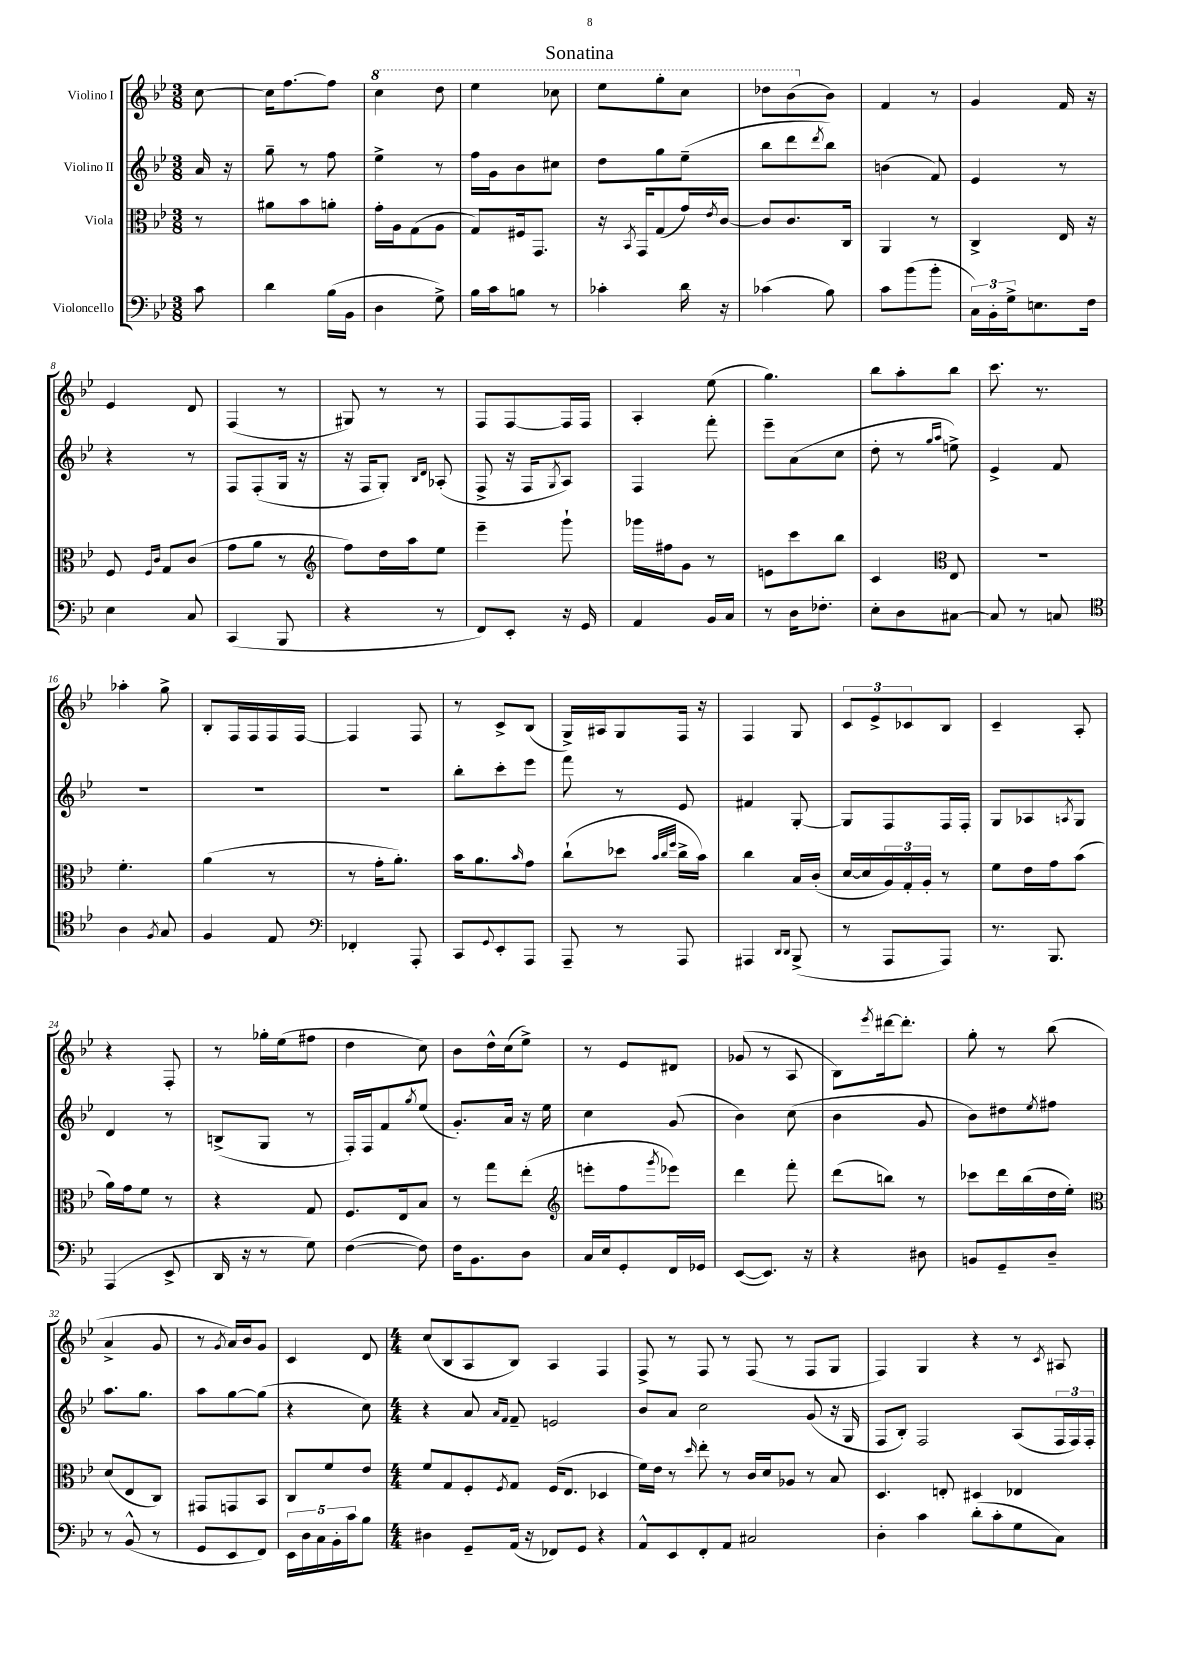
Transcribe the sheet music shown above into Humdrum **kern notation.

**kern	**kern	**kern	**kern
*part4	*part3	*part2	*part1
*staff4	*staff3	*staff2	*staff1
*I"Violoncello	*I"Viola	*I"Violino II	*I"Violino I
*clefF4	*clefC3	*clefG2	*clefG2
*k[b-e-]	*k[b-e-]	*k[b-e-]	*k[b-e-]
*M3/8	*M3/8	*M3/8	*M3/8
=	=	=	=
8c\	8r	16a/	[8cc\
.	.	16r	.
=1	=1	=1	=1
4d\	8a#X\L	8gg~\	16cc\KL]
.	.	.	[8.ff\
.	8b-\	8r	.
(16B-\LL	8an'\J	8ff\	8ff\J]
16BB-\JJ	.	.	.
=2	=2	=2	=2
*	*	*	*8va
4D\	16g'\LL	4ee-^\	4ccc\
.	16A\J	.	.
.	(8G\	.	.
8G^\)	8A\J	8r	8ddd\
=3	=3	=3	=3
16B-\LL	8G/L)	16ff\LL	4eee-\
16c\J	.	16g\J	.
8Bn\J	16F#X/k	8b-\	.
.	8.GG/J	.	.
8r	.	8cc#X\J	8ccc-X\
=4	=4	=4	=4
4c-X'\	16r	8dd\L	8eee-\L
.	8qBB-/	.	.
.	16GG/KL	.	.
.	(8G/	8gg\	8ggg'\
16d\	16g/L)	(8ee-~\J	8ccc\J
.	8qe-/	.	.
16r	[16c/JJ	.	.
=5	=5	=5	=5
(4c-X\	8c/L]	8bb-\L	8ddd-X\L
.	8.c/	8ddd\	(8bb-\
.	.	8qddd/	.
*	*	*	*X8va
8B-\)	.	8bb-\J)	8b-\J)
.	16C/Jk	.	.
=6	=6	=6	=6
8c\L	4AA/	(4bn\	4f/
(8b-\	.	.	.
8b-'\J	8r	8f/)	8r
=7	=7	=7	=7
24C\LL)	4C^/	4e-/	4g/
24BB-'\	.	.	.
24G^\J	.	.	.
8.En\	.	.	.
.	16E-/	8r	16f/
16F\Jk	16r	.	16r
!!LO:LB:g=z
=8	=8	=8	=8
4E-\	8F/	4r	4e-/
.	16qqF/LL	.	.
.	16qqc/JJ	.	.
.	8G/L	.	.
8C/	(8c/J	8r	8d/
=9	=9	=9	=9
(4CC/	8g\L	8F/L	(4F/
.	8a\J	(8F'/	.
8BBB-/	8r	16G/Jk	8r
.	.	16r	.
=10	=10	=10	=10
*	*clefG2	*	*
4r	8ff\L)	16r	8G#X/)
.	.	16F/KL	.
.	16dd\L	8G'/J)	8r
.	16aa\J	.	.
.	.	16qqB-/LL	.
.	.	16qqd/JJ	.
8r	8ee-\J	(8A-X'/	8r
=11	=11	=11	=11
8FF/L)	4eee-~\	8F^/	8F/L
8EE-'/J	.	16r	[8F/
.	.	16F/KL	.
.	.	8qG/	.
16r	8ggg`\	8A/J)	16F/L]
16GG/	.	.	16F/JJ
=12	=12	=12	=12
4AA/	16ggg-X\LL	4F/	4A'/
.	16ff#X\J	.	.
.	8g\J	.	.
16BB-/LL	8r	8fff'\	(8ee-\
16C/JJ	.	.	.
=13	=13	=13	=13
8r	8en\L	8eee-~\L	4.gg\)
16D\KL	8ccc\	(8a\	.
8.F-X'\J	.	.	.
.	8bb-\J	8cc\J	.
=14	=14	=14	=14
8E-'\L	4c/	8dd'\	8bb-\L
8D\	.	8r	8aa'\
*	*clefC3	*	*
.	.	16qqgg/LL	.
.	.	16qqaa/JJ	.
[8C#X\J	8E-/	8een^\)	8bb-\J
=15	=15	=15	=15
8C#/]	4.r	4e-^/	8.ccc\
8r	.	.	.
.	.	.	8.r
8Cn/	.	8f/	.
!!LO:LB:g=z
=16	=16	=16	=16
*clefC4	*	*	*
4A\	4.f'\	4.r	4aa-X'\
8qF/	.	.	.
8G/	.	.	8gg^\
=17	=17	=17	=17
4F/	(4a\	4.r	8B-'/L
.	.	.	16F/L
.	.	.	16F/
8E-/	8r	.	16F/
.	.	.	[16F/JJ
=18	=18	=18	=18
*clefF4	*	*	*
4FF-X'/	8r	4.r	4F/]
.	16g'\KL	.	.
.	8.a'\J)	.	.
8AAA'/	.	.	8F/
=19	=19	=19	=19
8CC/L	16b-\KL	8bb-'\L	8r
.	8.a\	.	.
8qqGG/	.	.	.
8EE-'/	.	8ccc'\	8c^/L
.	16qqb-/	.	.
8AAA/J	8g\J	8eee-\J	(8B-/J
=20	=20	=20	=20
8AAA~/	(8cc`\L	8fff\	16G^/LL)
.	.	.	16A#X/J
8r	8dd-X\J	8r	8G/
.	32qqb-/LLL	.	.
.	32qqcc/	.	.
.	32qqff/JJJ	.	.
8AAA/	16cc^\LL	8e-/	16F/Jk
.	16b-\JJ)	.	16r
=21	=21	=21	=21
4AAA#X/	4cc\	4f#X/	4F/
16qqDD/LL	.	.	.
16qqDD/JJ	.	.	.
(8BBB-^/	16B-/LL	[8G'/	8G/
.	(16c'/JJ	.	.
=22	=22	=22	=22
8r	[16d/LL	8G/L]	12c/L
.	16d/]	.	.
.	.	.	12e-^/
8AAA/L	24A/)	8F/	.
.	24G'/	.	12c-X/
.	24A'/JJ	.	.
8AAA/J)	8r	16F/L	8B-/J
.	.	16F'/JJ	.
=23	=23	=23	=23
8.r	8f\L	8G/L	4c~/
.	16e-\L	8A-X/	.
8.BBB-/	16g\J	.	.
.	.	8qAn/	.
.	(8b-\J	8G/J	8A'/
!!LO:LB:g=z
=24	=24	=24	=24
(4AAA/	16a\LL)	4d/	4r
.	16g\J	.	.
.	8f\J	.	.
8EE-^/	8r	8r	8F'/
=25	=25	=25	=25
16DD/	4r	(8Bn^/L	8r
16r	.	.	.
8r	.	8G/J	16gg-X'\LL
.	.	.	(16ee-\J
8G\)	8G/	8r	8ff#X\J
=26	=26	=26	=26
([4F\	8.F/L	16F'/LL)	4dd\
.	.	16F/J	.
.	.	8f/	.
.	16E-/k	.	.
.	.	8qgg/	.
8F\])	8B-/J	(8ee-/J	8cc\)
=27	=27	=27	=27
16F\KL	8r	8.g'/L)	8b-\L
8.BB-\	.	.	.
.	8gg\L	.	16dd^^\L
.	.	16a/Jk	(16cc\J
8D\J	(8ee-'\J	16r	8ee-^\J)
.	.	16ee-\	.
=28	=28	=28	=28
*	*clefG2	*	*
16C/LL	8eeen'\L	4cc\	8r
16E-/J	.	.	.
8GG'/	8ff\	.	8e-/L
.	8qggg/	.	.
16FF/L	8eee-X\J)	(8g/	8d#X/J
16GG-X/JJ	.	.	.
=29	=29	=29	=29
([8EE-/L	4ddd\	4b-\)	(8g-X/
8.EE-/J])	.	.	8r
.	8fff'\	(8cc\	8A/
16r	.	.	.
=30	=30	=30	=30
4r	(8ddd\L	4b-\	8B-\L)
.	.	.	8qeee-/
.	8bbn\J)	.	[16ddd#X\k
.	.	.	8.ddd#'\J]
8D#X\	8r	8g/	.
=31	=31	=31	=31
8BBn/L	8ccc-X\L	8b-\L)	8gg'\
8GG~/	16ddd\L	8dd#X\	8r
.	(16bb-\	.	.
.	.	8qee-/	.
8D~/J	16dd\	8ff#X\J	(8bb-\
.	16ee-'\JJ)	.	.
!!LO:LB:g=z
=32	=32	=32	=32
*	*clefC3	*	*
8r	(8d/L	8.aa\L	4a^/
(8BB-^^/	8E-/	.	.
.	.	8.gg\J	.
8r	8C/J)	.	8g/
=33	=33	=33	=33
8GG/L	8GG#X/L	8aa\L	8r
.	.	.	8qg/
8EE-/	8GGn/	[8gg\	16a/LL)
.	.	.	16b-/J
8FF/J)	8BB-/J	(8gg\J]	8g/J
=34	=34	=34	=34
20EE-\LL	8C/L	4r	4c/
20D\	.	.	.
20C\	.	.	.
.	8f/	.	.
20BB-'\	.	.	.
20c\J	.	.	.
8B-\J	8e-/J	8cc\)	8d/
=35	=35	=35	=35
*M4/4	*M4/4	*M4/4	*M4/4
4D#X\	8f/L	4r	(8cc/L
.	8G/	.	8B-/
8GG~/L	8F'/	8a/	8A/
.	.	16qqa/LL	.
.	8qF/	16qqf/JJ	.
(16AA/Jk	8G/J	8f~/	8B-/J)
16r	.	.	.
8FF-X/L)	(16F/KL	2en/	4A/
.	8.E-/J	.	.
8GG/J	.	.	.
4r	4D-X/	.	4F/
=36	=36	=36	=36
8AA^^/L	16f\LL)	8b-/L	8F^/
.	16e-\JJ	.	.
8EE-/	8r	8a/J	8r
.	16qqdd/	.	.
8FF'/	8ee-'\	2cc\	8F/
8AA/J	8r	.	8r
2C#X/	16c/LL	.	(8F/
.	16d/J	.	.
.	8A-X/J	.	8r
.	8r	(8g/	8F/L
.	8B-/	16r	8G/J
.	.	16G/	.
=37	=37	=37	=37
4D'\	4.D/	8F/L	4F/)
.	.	8B-'/J)	.
4c\	.	2F/	4G/
.	8En'/	.	.
(8d'\L	4D#X/	.	4r
8c'\	.	.	.
8G\	4E-X/	(8A/L	8r
.	.	.	8qc/
8C\J)	.	24F/L	8A#X/
.	.	24F/)	.
.	.	24F'/JJ	.
==	==	==	==
*-	*-	*-	*-
